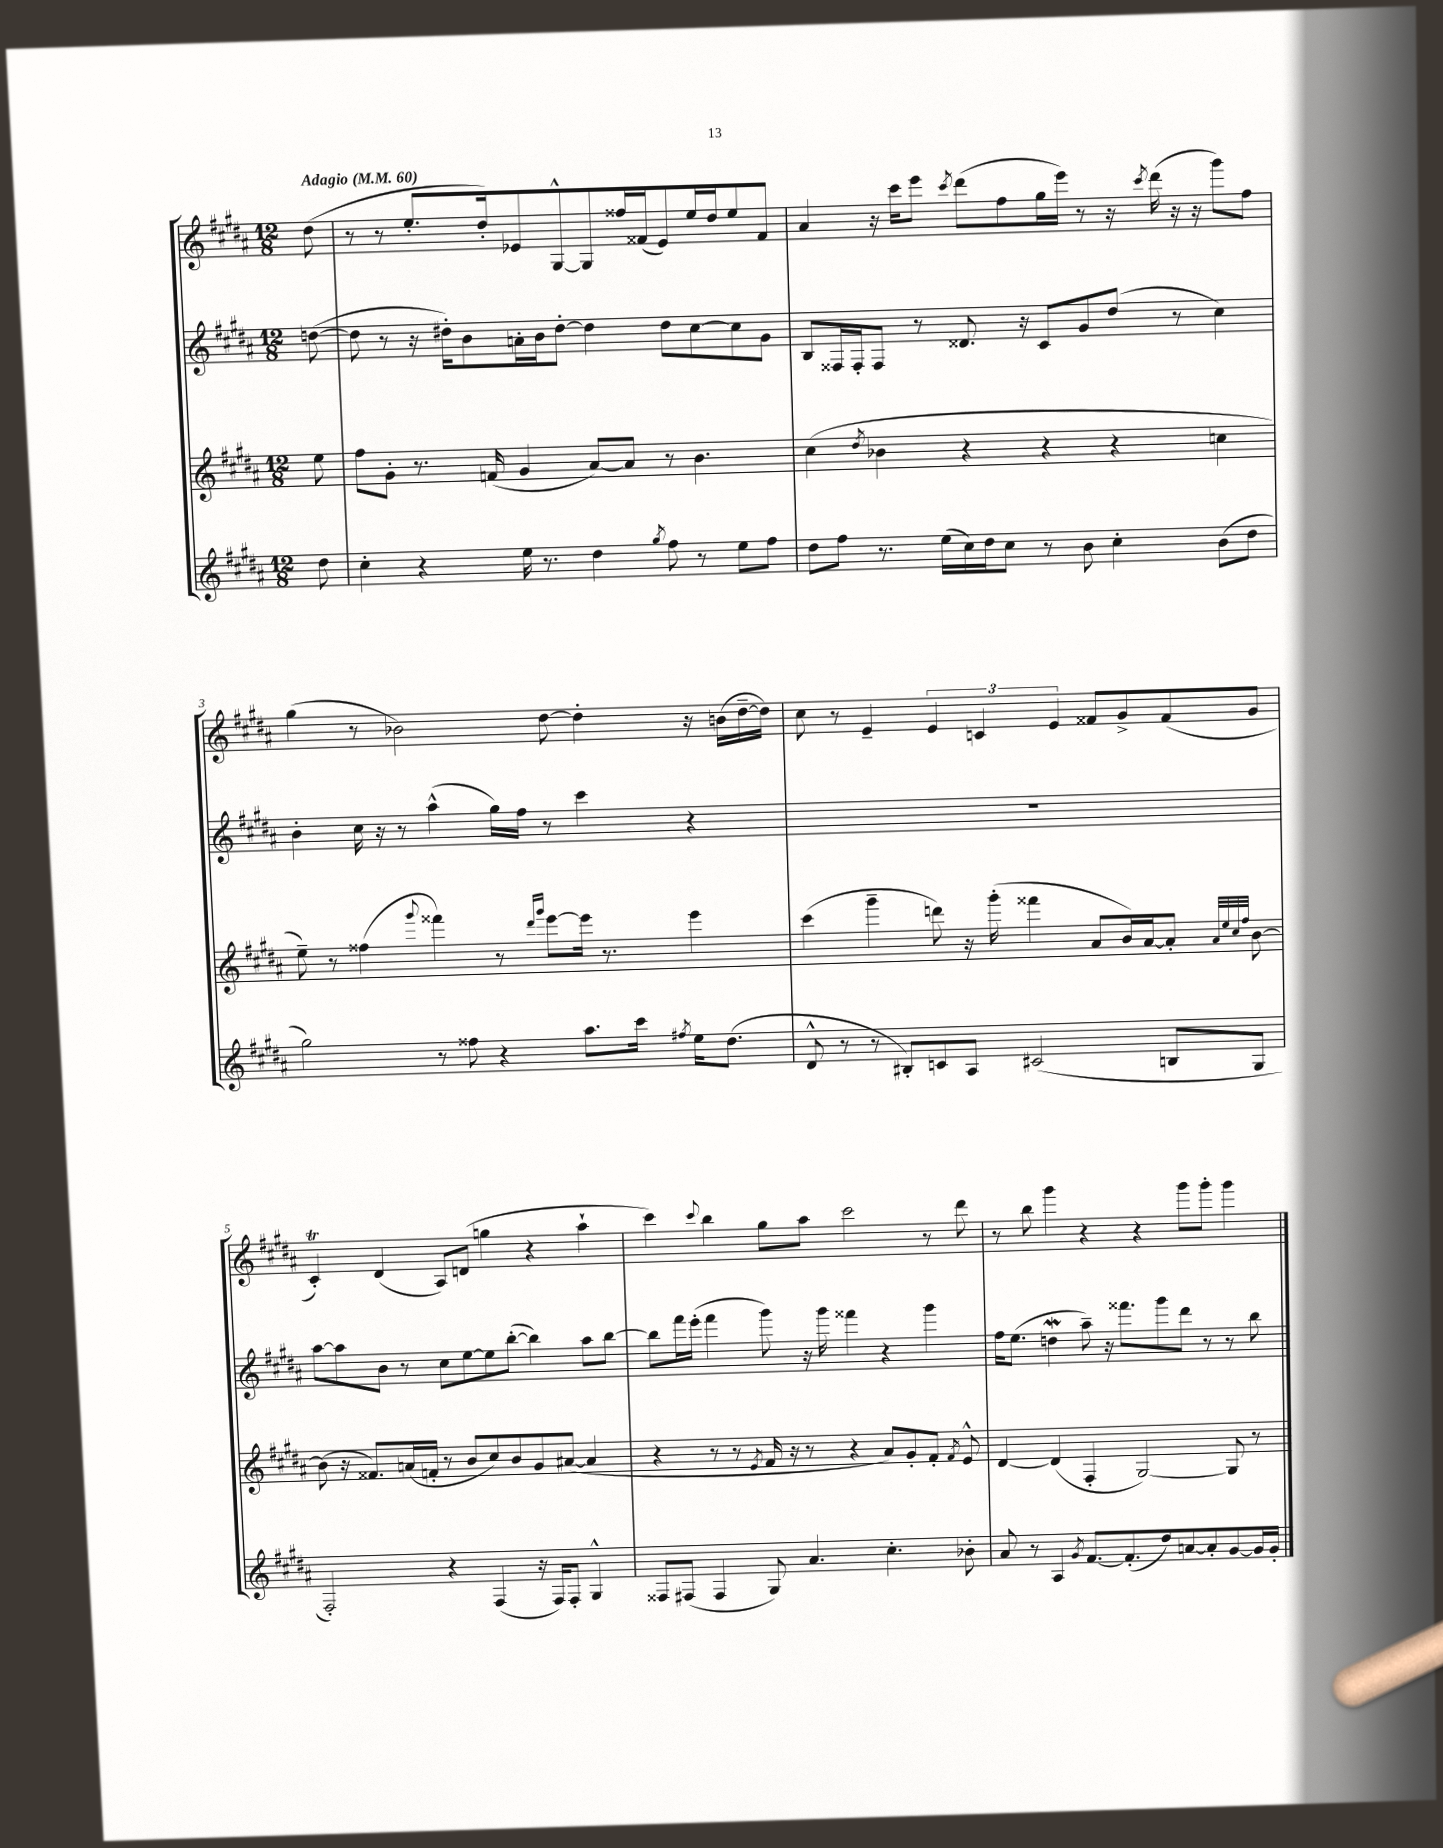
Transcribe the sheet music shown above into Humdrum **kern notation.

**kern	**kern	**kern	**kern
*staff4	*staff3	*staff2	*staff1
*clefG2	*clefG2	*clefG2	*clefG2
*k[f#c#g#d#a#]	*k[f#c#g#d#a#]	*k[f#c#g#d#a#]	*k[f#c#g#d#a#]
*M12/8	*M12/8	*M12/8	*M12/8
*MM60	*MM60	*MM60	*MM60
8dd#	8ee	([8dd	(8dd#
=	=	=	=
4cc#'	8ff#	8dd]	8r
.	8g#'	8r	8r
4r	8.r	16r	8.ee'
.	.	16dd#')	.
.	.	8b	.
.	(16f	.	16dd#')
16ee	4g#	16a'	8e-
8.r	.	16b	.
.	.	[8dd#'	[8G#^^
4dd#	[8a#)	4dd#]	8G#]
.	8a#]	.	16ff##
.	.	.	(16f##
8qgg#	.	.	.
8ff#	8r	8dd#	8e-)
8r	4.b	[8cc#	16ee
.	.	.	16dd#
8ee	.	8cc#]	8ee
8ff#	.	8g#	8f##
=	=	=	=
8dd#	(4cc#	8B	4a#
8ff#	.	16F##	.
.	.	16F##'	.
.	8qdd#	.	.
8.r	4b-	8F##	16r
.	.	.	16ccc#
.	.	8r	8eee
(16ee	.	.	.
.	.	.	8qccc#
16cc#)	4r	8.d##	(8ddd#
16dd#	.	.	.
8cc#	.	.	8ff#
.	.	16r	.
8r	4r	8c#	16gg#
.	.	.	16eee)
8b	.	8g#	8r
4cc#'	4r	(8dd#	16r
.	.	.	8qccc#
.	.	.	(16ddd#
.	.	8r	16r
.	.	.	16r
(8b	4cc	4cc#)	8ggg#)
8dd#	.	.	8ff#
=	=	=	=
2gg#)	8ee~)	4b'	(4gg#
.	8r	.	.
.	(4ff##	16cc#	8r
.	.	16r	.
.	.	8r	2b-)
.	8qqggg#	.	.
8r	4fff##)	(4aa#^^	.
8ff##	.	.	.
4r	8r	16gg#)	.
.	.	16ff#	.
.	16qqddd#	.	.
.	16qqggg#	.	.
.	[8eee	8r	[8dd#
8.aa#	16eee]	4ccc#	4dd#']
.	8.r	.	.
16ccc#	.	.	.
8qff#	.	.	.
16ee	4eee	4r	16r
(8.dd#	.	.	(16b
.	.	.	[16dd#~
.	.	.	16dd#])
=	=	=	=
8d#^^	(4ccc#	1.r	8cc#
8r	.	.	8r
8r	4ggg#~	.	4e~
8B#')	.	.	.
8c	8ddd)	.	6e
8A#	16r	.	.
.	.	.	6c
.	(16ggg#'	.	.
(2c#	4fff##	.	.
.	.	.	6e
.	8a#	.	8f##
.	16b)	.	8g#^
.	[16a#	.	.
8B	8a#']	.	(8f##
.	32qqa#	.	.
.	32qqee	.	.
.	32qqcc#	.	.
.	32qqff#	.	.
8G#	[8b	.	8g#
=	=	=	=
2F#')	(8b]	[8aa#	4c#')
.	16r	8aa#]	.
.	8.f##)	.	.
.	.	8b	(4d#
.	(16a	8r	.
.	16f'	.	.
4r	8r	8cc#	8A#)
.	8b	[8ee	(8d
(4F#	8cc#)	8ee]	4gg
.	8b	([8bb'	.
16r	8g#	4bb])	4r
16F#)	.	.	.
8F#'	([8a#	.	.
4G#^^	4a#]	8aa#	4aa#`
.	.	[8bb	.
=	=	=	=
8F##	4r	8bb]	4ccc#)
(8F#	.	16fff#	.
.	.	(16eee'	.
.	.	.	8qqccc#
4F#	8r	4fff#	4bb
.	8r	.	.
.	8qe	.	.
8G#)	16f#	8ggg#)	8gg#
.	16r	.	.
4.a#	8r	16r	8aa#
.	.	16ggg#	.
.	4r	4fff##	2ccc#
4.cc#'	8a#)	4r	.
.	8g#'	.	.
.	8f#'	4ggg#	8r
.	8qf#	.	.
8b-'	8e^^	.	8ddd#
=	=	=	=
8a#	[4d#	16ff#	8r
.	.	(8.ee	.
8r	.	.	8bb
4A#	(4d#]	4dd	4ggg#
8qg#	.	.	.
[8.f#	4F#'	8aa#~)	4r
.	.	16r	.
(8.f#']	.	8.fff##	.
.	[2G#)	.	4r
8dd#)	.	8ggg#	.
[8a	.	8ddd#	8ggg#
8a']	.	8r	8ggg#'
[8g#	8G#]	8r	4ggg#
16g#]	8r	8bb	.
16g#'	.	.	.
==	==	==	==
*-	*-	*-	*-
